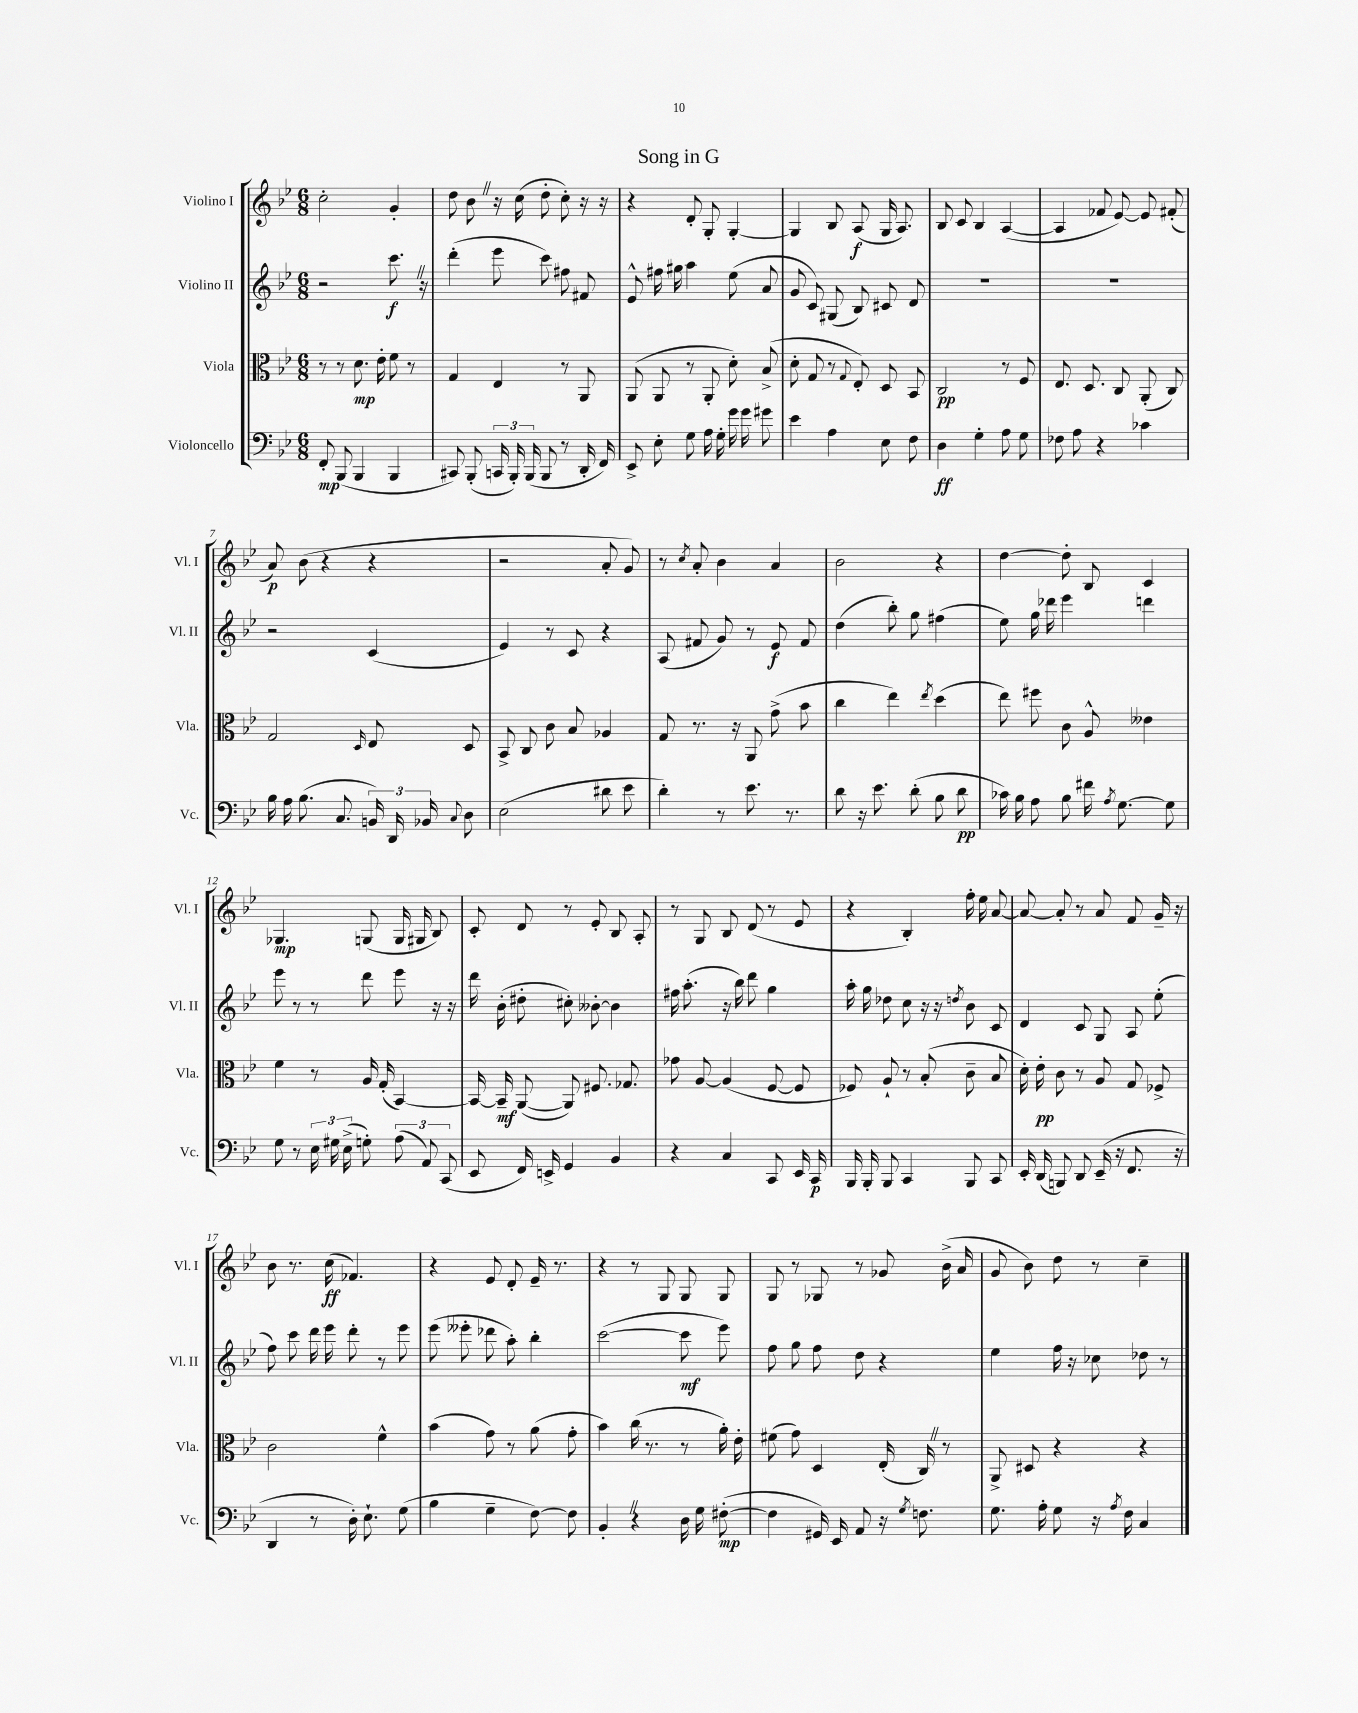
\header { title = "Song in G" }
<<
\new StaffGroup <<
\new Staff = "s0" \with { instrumentName = "Violino I" shortInstrumentName = "Vl. I" } {
    \clef treble \key bes \major \numericTimeSignature \time 6/8
    \autoBeamOff c''2-. g'4-. |
    d''8 bes'8 \once \override BreathingSign.text = \markup { \musicglyph "scripts.caesura.straight" } \breathe r16 c''16( d''8-. c''8-.) r16 r16 |
    r4 d'8-. g8-. g4~-. |
    g4 bes8 a8\f( g16 a8.) |
    bes8 c'8 bes4 a4~( |
    a4 fes'8 ees'8~) ees'8 fis'8-.( |
    a'8\p) bes'8( r4 r4 |
    r2 a'8-. g'8) |
    r8 \acciaccatura { c''8 } a'8-. bes'4 a'4 |
    bes'2 r4 |
    d''4~ d''8-. bes8 c'4 |
    ges4.\mp g8( g16 gis16 bes8) |
    c'8-. d'8 r8 ees'8-. bes8 a8-. |
    r8 g8 bes8 d'8( r8 ees'8 |
    r4 bes4-.) f''16-. ees''16 a'8~ |
    a'8~ a'8-. r8 a'8 f'8 g'16-- r16 |
    bes'8 r8. c''16\ff( fes'4.) |
    r4 ees'8 d'8-. ees'16-- r8. |
    r4 r8 g8 g8 g8 |
    g8 r8 ges8 r8 ges'8 bes'16->( a'16 |
    g'8 bes'8) d''8 r8 c''4-- \bar "|." |
}
\new Staff = "s1" \with { instrumentName = "Violino II" shortInstrumentName = "Vl. II" } {
    \clef treble \key bes \major \numericTimeSignature \time 6/8
    \autoBeamOff r2 c'''8.\f \once \override BreathingSign.text = \markup { \musicglyph "scripts.caesura.straight" } \breathe r16 |
    d'''4-.( ees'''8 c'''8) fis''8 fis'8 |
    ees'8-^ fis''16 gis''16 a''4 ees''8( a'8 |
    g'8 c'8) gis8( bes8) cis'8 d'8 |
    R2. |
    r2. |
    r2 c'4( |
    ees'4) r8 c'8 r4 |
    a8( fis'8 g'8) r8 ees'8\f fis'8 |
    d''4( bes''8-.) g''8 fis''4( |
    ees''8) g''16 des'''16 ees'''4 d'''4 |
    ees'''8 r8 r8 d'''8 ees'''8 r16 r16 |
    d'''16 bes'16-.( dis''8-. cis''8-.) beses'8~-. beses'4 |
    fis''16 a''8.-.( r16 bes''16) d'''8 g''4 |
    a''16-. g''16 des''8 c''8 r16 r16 \acciaccatura { d''8 } bes'8 c'8 |
    d'4 c'8 g8 a8 ees''8-.( |
    f''8) c'''8 d'''16 ees'''16 d'''8-. r8 ees'''8 |
    ees'''8( eeses'''8-. des'''8 a''8-.) bes''4-. |
    c'''2~( c'''8\mf ees'''8) |
    f''8 g''8 f''8 d''8 r4 |
    ees''4 f''16 r16 ces''8 des''8 r8 \bar "|." |
}
\new Staff = "s2" \with { instrumentName = "Viola" shortInstrumentName = "Vla." } {
    \clef alto \key bes \major \numericTimeSignature \time 6/8
    \autoBeamOff r8 r8 d'8.\mp ees'16-. f'8 r8 |
    g4 ees4 r8 a,8 |
    a,8( a,8 r8 a,8-. d'8-.) bes8->( |
    d'8-. g8 r8 \appoggiatura { g8 } ees8-.) d8 bes,8 |
    c2\pp r8 f8 |
    ees8. d8. c8 a,8-.( c8) |
    g2 \grace { d16 } ees8 d8 |
    bes,8-> c8 c'8 bes8 aes4 |
    g8 r8. r16 a,8 g'8->( bes'8 |
    c''4 ees''4) \acciaccatura { ees''8 } d''4( |
    ees''8) fis''8 c'8 a8-^ eeses'4 |
    f'4 r8 a16 g16-.( bes,4~) |
    bes,16~ bes,16--\mf a,8~( a,8) fis8. ges8. |
    ges'8 a8~ a4( f8~ f8 |
    fes8) a8-! r8 bes8-.( c'8-- bes8 |
    d'16-.) ees'16-.\pp c'8 r8 a8 g8 fes8-> |
    c'2 f'4-^ |
    bes'4( g'8) r8 a'8( g'8-. |
    bes'4) c''16( r8. r8 a'16-.) ees'16-. |
    fis'8( g'8) d4 ees16-.( c16) \once \override BreathingSign.text = \markup { \musicglyph "scripts.caesura.straight" } \breathe r8 |
    a,8-> dis8 r4 r4 \bar "|." |
}
\new Staff = "s3" \with { instrumentName = "Violoncello" shortInstrumentName = "Vc." } {
    \clef bass \key bes \major \numericTimeSignature \time 6/8
    \autoBeamOff f,8-.\mp bes,,8( bes,,4 bes,,4 |
    cis,8) bes,,8-.( \tuplet 3/2 { c,16 bes,,16-.) bes,,16( } bes,,8 r8 d,16-. f,16) |
    ees,8-> ees8-. g8 a16 g16-. g'16 g'16 gis'8 |
    ees'4 a4 ees8 f8 |
    d4\ff g4-. a8 g8 |
    fes8 a8 r4 ces'4 |
    bes16 a16 bes8.( c8. \tuplet 3/2 { b,16) d,16 bes,16 } \appoggiatura { c8 } d8 |
    ees2( dis'8 ees'8 |
    d'4-.) r8 ees'8. r8. |
    d'8 r16 ees'8. d'8-.( bes8 d'8\pp |
    ces'16) bes16 a8 bes8 fis'16 \acciaccatura { a8 } g8.~ g8 |
    g8 r8 \tuplet 3/2 { ees16 gis16 ees16->( } g8-.) \tuplet 3/2 { a8( a,8) c,8( } |
    ees,8 f,16) e,16-> g,4 bes,4 |
    r4 c4 c,8 ees,16 c,16\p |
    bes,,16 bes,,16-. bes,,8 c,4 bes,,8 c,8 |
    ees,16-. d,16( b,,8) d,8 ees,16--( r16 f,8. r16 |
    d,4 r8 d16-.) ees8.-! g8( |
    bes4 g4-- f8~) f8 |
    bes,4-. \once \override BreathingSign.text = \markup { \musicglyph "scripts.caesura.straight" } \breathe r4 d16 g16 fis8~-.\mp( |
    fis4 gis,16) ees,16 a,8 r16 \acciaccatura { g8 } f8. |
    g8. a16-. g8 r16 \acciaccatura { a8 } f16 c4 \bar "|." |
}
>>
>>
